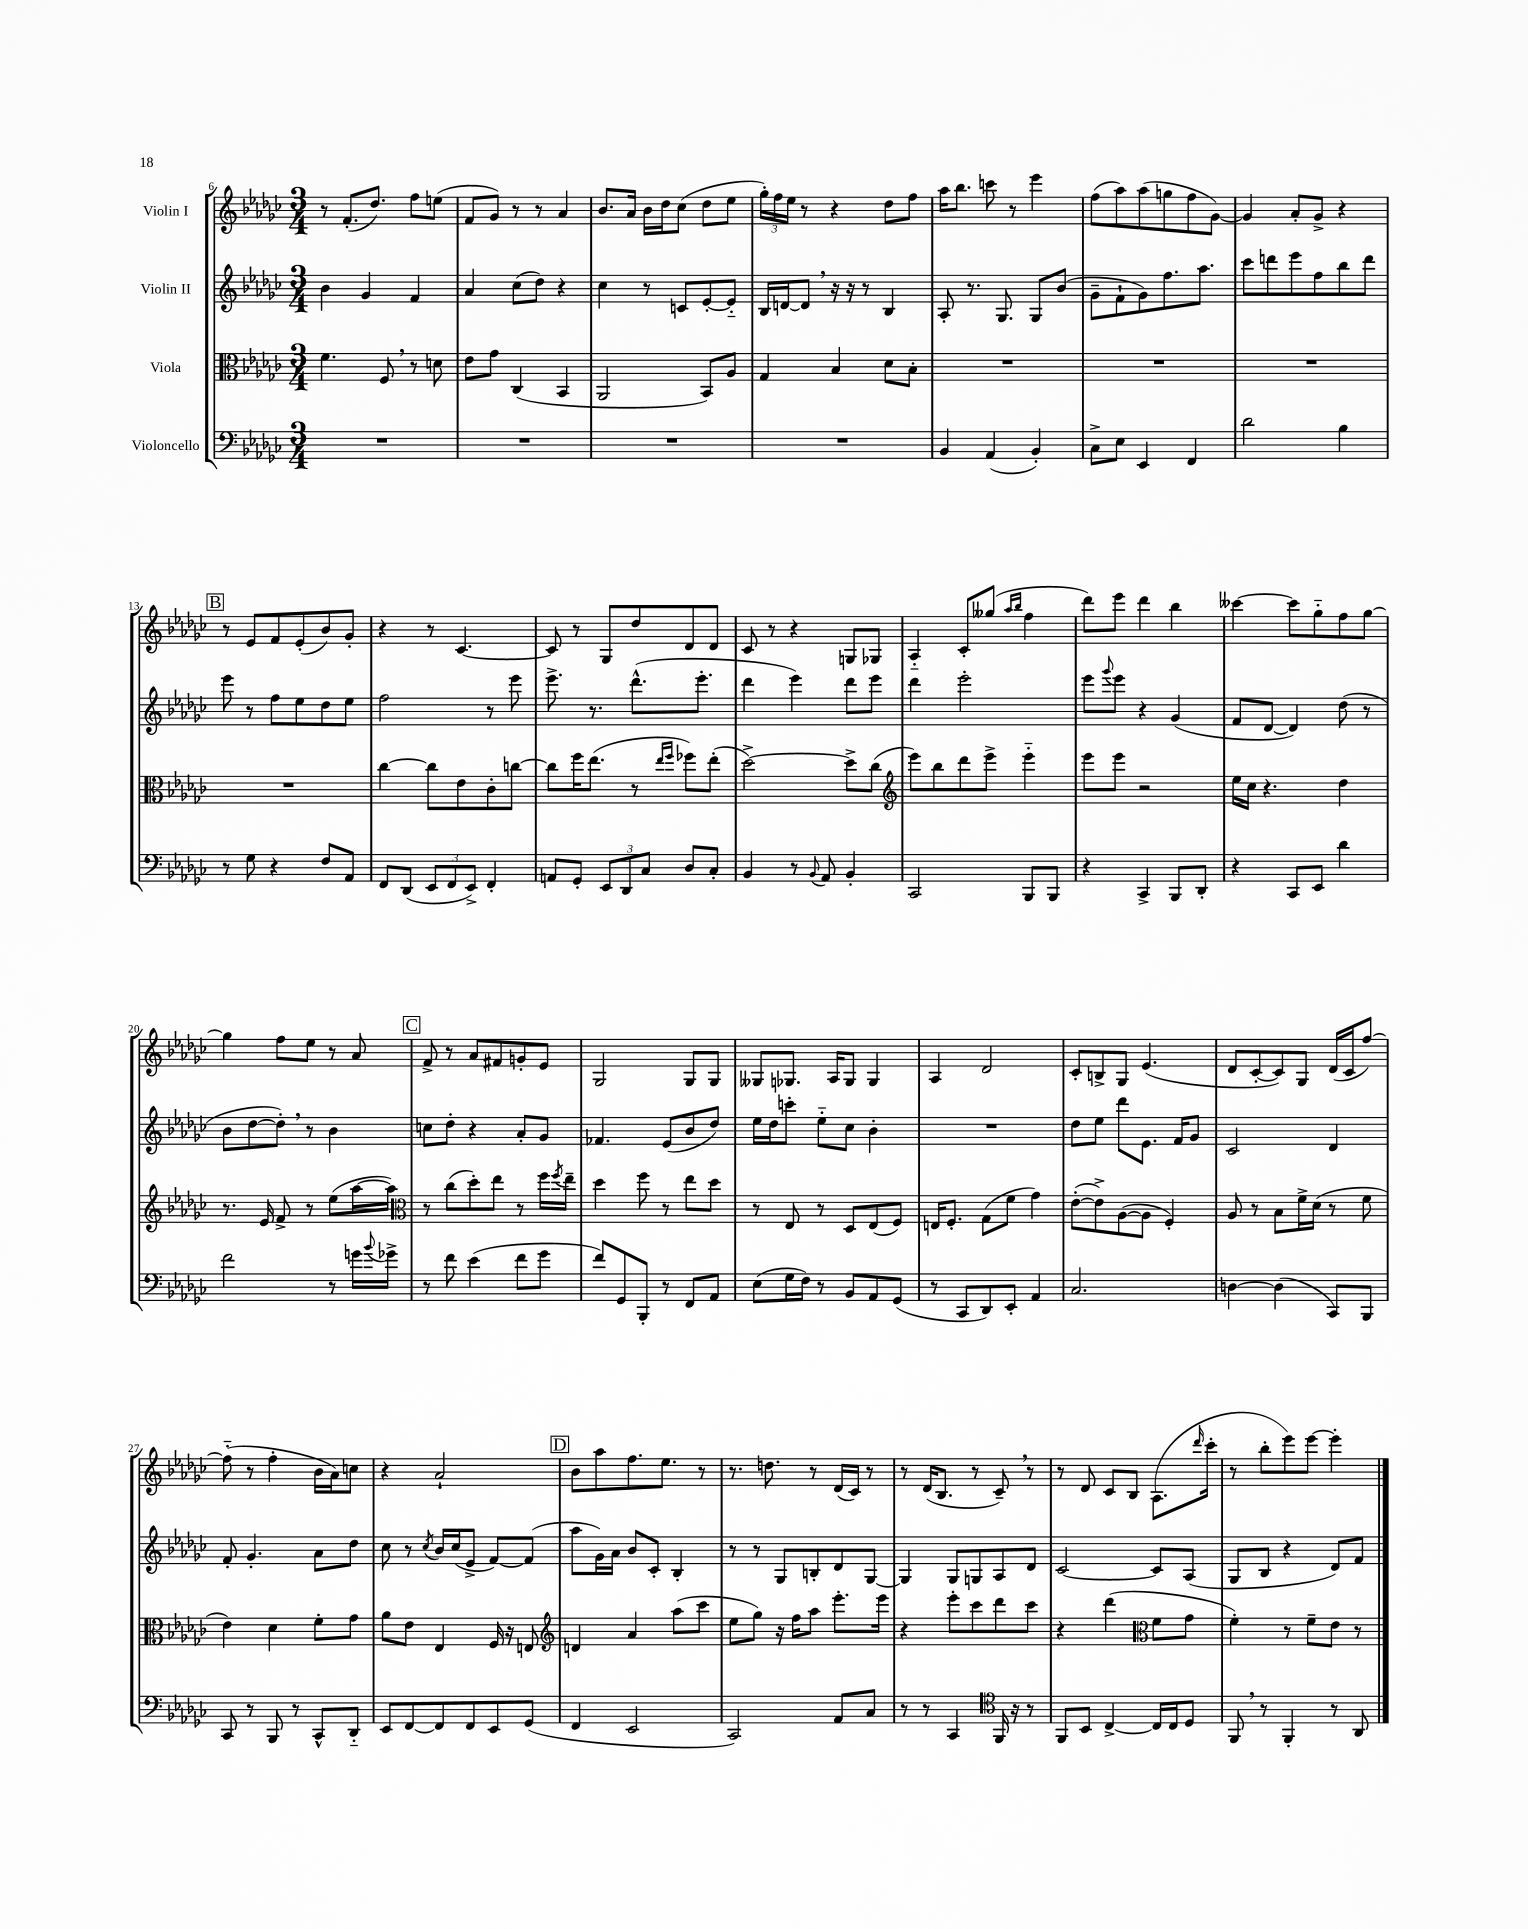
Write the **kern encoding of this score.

**kern	**kern	**kern	**kern
*part4	*part3	*part2	*part1
*staff4	*staff3	*staff2	*staff1
*I"Violoncello	*I"Viola	*I"Violin II	*I"Violin I
*clefF4	*clefC3	*clefG2	*clefG2
*k[b-e-a-d-g-c-]	*k[b-e-a-d-g-c-]	*k[b-e-a-d-g-c-]	*k[b-e-a-d-g-c-]
*M3/4	*M3/4	*M3/4	*M3/4
=6	=6	=6	=6
2.r	4.f\	4b-\	8r
.	.	.	(8.f'/L
.	.	4g-/	.
.	.	.	8.dd-/J)
.	8F,/	.	.
.	8r	4f/	8ff\L
.	8dn\	.	(8een\J
=7	=7	=7	=7
2.r	8e-\L	4a-/	8f/L
.	8g-\J	.	8g-/J)
.	(4C-/	(8cc-\L	8r
.	.	8dd-\J)	8r
.	4BB-/	4r	4a-/
=8	=8	=8	=8
2.r	2AA-/	4cc-\	8.b-/L
.	.	.	16a-/Jk
.	.	8r	16b-\LL
.	.	.	16dd-\J
.	.	8cn/L	(8cc-\J
.	8BB-/L)	[8e-'/	8dd-\L
.	8A-/J	8e-/J]	8ee-\J
=9	=9	=9	=9
2.r	4G-/	16B-/LL	24gg-'\LL)
.	.	.	24ff\
.	.	[16dn/J	.
.	.	.	24ee-\JJ
.	.	8d,/J]	8r
.	4B-/	16r	4r
.	.	16r	.
.	.	8r	.
.	8d-\L	4B-/	8dd-\L
.	8B-'\J	.	8ff\J
=10	=10	=10	=10
4BB-/	2.r	8A-'/	16aa-\KL
.	.	.	8.bb-\J
.	.	8.r	.
(4AA-/	.	.	8cccn\
.	.	8.G-/	.
.	.	.	8r
4BB-'/)	.	8G-/L	4eee-\
.	.	(8b-/J	.
=11	=11	=11	=11
8C-^\L	2.r	8g-~\L	(8ff\L
8E-\J	.	8f`\	8aa-\)
4EE-/	.	8g-\)	(8aa-\
.	.	8.ff\	8ggn\
4FF/	.	.	8ff\
.	.	8.aa-\J	.
.	.	.	[8g-\J)
=12	=12	=12	=12
2d-\	2.r	8ccc-\L	4g-/]
.	.	8dddn\	.
.	.	8eee-\	8a-'/L
.	.	8ff\	8g-^/J
4B-\	.	8bb-\	4r
.	.	8ddd\J	.
!!LO:LB:g=z
!!LO:REH:place=s1:t=B
=13	=13	=13	=13
8r	2.r	8eee-\	8r
8G-\	.	8r	8e-/L
4r	.	8ff\L	8f/
.	.	8ee-\	(8e-'/
8F/L	.	8dd-\	8b-/)
8AA-/J	.	8ee-\J	8g-'/J
=14	=14	=14	=14
8FF/L	[4cc-\	2ff\	4r
(8DD-/J	.	.	.
12EE-/L	8cc-\L]	.	8r
12FF/	.	.	.
.	8e-\	.	[4.c-/
12EE-^/J)	.	.	.
4FF'/	8c-'\	8r	.
.	[8ccn\J	8eee-\	.
=15	=15	=15	=15
8AAn/L	8cc\L]	8.eee-^\	8c-/]
8GG-'/J	16ff\K	.	8r
.	(8.ee-\J	8.r	.
12EE-/L	.	.	8G-/L
12DD-/	.	.	.
.	8r	(8.ddd-^^\L	8dd-/
12C-/J	.	.	.
.	16qqee-/LL	.	.
.	16qqff/JJ	.	.
8D-/L	8ff-X\L)	.	8d-/
.	.	8.eee-'\J	.
8C-'/J	(8ee-'\J	.	8d-/J
=16	=16	=16	=16
4BB-/	[2dd-^\)	4ddd-\	8c-/
.	.	.	8r
8r	.	4eee-\)	4r
8qqBB-/	.	.	.
8AA-/	.	.	.
4BB-'/	8dd-^\L]	8ddd-\L	8Gn/L
.	(8cc-\J	8eee-\J	8G-X/J
=17	=17	=17	=17
*	*clefG2	*	*
2CC-/	8eee-\L)	4ddd-\	4A-/
.	8bb-\	.	.
.	8ddd-\	2eee-'\	8c-'/L
.	8eee-^\J	.	(8gg--X/J
.	.	.	16qqaa-/LL
.	.	.	16qqbb-/JJ
8BBB-/L	4eee-\	.	4ff\
8BBB-/J	.	.	.
=18	=18	=18	=18
4r	8eee-\L	8eee-\L	8ddd-\L)
.	.	8qqggg-/	.
.	8eee-\J	8eee-\J	8eee-\J
4CC-^/	2r	4r	4ddd-\
8BBB-/L	.	(4g-/	4bb-\
8DD-'/J	.	.	.
=19	=19	=19	=19
4r	16ee-\LL	8f/L	[4ccc--X\
.	16cc-\JJ	.	.
.	4.r	[8d-/J	.
8CC-/L	.	4d-/])	8ccc--\L]
8EE-/J	.	.	8gg-\
4d-\	4dd-\	(8dd-\	8ff\
.	.	8r	[8gg-\J
!!LO:LB:g=z
=20	=20	=20	=20
2f\	8.r	8b-\L	4gg-\]
.	.	[8dd-\	.
.	16e-/	.	.
.	8f^/	8dd-',\J])	8ff\L
.	8r	8r	8ee-\J
8r	(8ee-\L	4b-\	8r
16gn\LL	[16aa-\L	.	8a-/
8qqb-/	.	.	.
16g-X^\JJ	16aa-\JJ])	.	.
!!LO:REH:place=s1:t=C
=21	=21	=21	=21
*	*clefC3	*	*
8r	8r	8ccn\L	8f^/
8f\	(8cc-\L	8dd-'\J	8r
(4e-\	8dd-'\)	4r	8a-/L
.	8ee-\J	.	8f#X/
8f\L	8r	8a-'/L	8gn'/
8g-\J	16ff\LL	8g-/J	8e-/J
.	8qff/	.	.
.	16ee-~\JJ	.	.
=22	=22	=22	=22
8f/L)	4dd-\	4.f-X/	2G-/
8GG-/	.	.	.
8BBB-'/J	8ff\	.	.
8r	8r	(8e-/L	.
8FF/L	8ee-\L	8b-/	8G-/L
8AA-/J	8dd-\J	8dd-/J)	8G-/J
=23	=23	=23	=23
(8E-\L	8r	16ee-\LL	8G--X/L
.	.	16dd-\J	.
16G-\L	8E-/	8cccn'\J	8.G-X/J
16F\JJ)	.	.	.
8r	8r	8ee-\L	.
.	.	.	16A-/KL
8BB-/L	8D-/L	8cc-\J	8G-/J
8AA-/	(8E-/	4b-'\	4G-/
(8GG-/J	8F/J)	.	.
=24	=24	=24	=24
8r	16En/KL	2.r	4A-/
.	8.F'/J	.	.
8CC-/L	.	.	.
8DD-/)	(8G-\L	.	2d-/
8EE-'/J	8f\J	.	.
4AA-/	4g-\)	.	.
=25	=25	=25	=25
2.C-/	([8e-'\L	8dd-\L	8c-'/L
.	8e-^\])	8ee-\J	8Bn^/
.	([8A-\	8ddd-\L	8G-/J
.	8A-\J]	8.e-\J	(4.e-/
.	4F'/)	.	.
.	.	16f/KL	.
.	.	8g-/J	.
=26	=26	=26	=26
[4Dn\	8A-/	2c-/	8d-/L
.	8r	.	[8c-'/
(4D\]	8B-\L	.	8c-/])
.	16f^\L	.	8G-/J
.	(16d-\JJ	.	.
8CC-/L)	8r	4d-/	(16d-/LL
.	.	.	16c-/J
8BBB-/J	8f\	.	[8ff/J)
!!LO:LB:g=z
=27	=27	=27	=27
8CC-/	4e-\)	8f'/	(8ff\]
8r	.	4.g-'/	8r
8BBB-/	4d-\	.	4ff'\
8r	.	.	.
8CC-^^/L	8f'\L	8a-\L	16b-\LL
.	.	.	16a-\J)
8DD-/J	8g-\J	8dd-\J	8ccn\J
=28	=28	=28	=28
8EE-/L	8a-\L	8cc-\	4r
[8FF/	8e-\J	8r	.
.	.	8qcc-/	.
8FF/]	4E-/	16b-/LL	2a-`/
.	.	(16cc-/J	.
8FF/	.	8e-^/J	.
8EE-/	16F/	[8f/L)	.
.	16r	.	.
(8GG-/J	8En/	(8f/J]	.
!!LO:REH:place=s1:t=D
=29	=29	=29	=29
*	*clefG2	*	*
4FF/	4dn/	8aa-\L	8b-\L
.	.	16g-\L)	8aa-\
.	.	16a-\JJ	.
2EE-/	4a-/	8b-/L	8.ff\
.	.	8c-'/J	.
.	.	.	8.ee-\J
.	(8aa-\L	4B-'/	.
.	8ccc-\J	.	8r
=30	=30	=30	=30
2CC-/)	8ee-\L	8r	8.r
.	8gg-\J)	8r	.
.	.	.	8.ddn\
.	16r	8G-/L	.
.	16ff\KL	.	.
.	8aa-\J	8Bn'/	8r
8AA-/L	8.eee-'\L	8d-/	(16d-/LL
.	.	.	16c-/JJ)
8C-/J	.	[8G-/J	8r
.	16eee-\Jk	.	.
=31	=31	=31	=31
8r	4r	4G-/]	8r
8r	.	.	(16d-/KL
.	.	.	8.B-/J
4CC-/	8eee-'\L	8G-/L	.
.	8ccc-\	8Gn/	8r
*clefC4	*	*	*
16FF/	8ddd-\	8A-/	8c-~,/)
16r	.	.	.
8r	8ccc-\J	8d-/J	8r
=32	=32	=32	=32
8FF/L	4r	[2c-/	8r
8BB-/J	.	.	8d-/
[4C-^/	(4ddd-\	.	8c-/L
.	.	.	8B-/J
*	*clefC3	*	*
16C-/LL]	8f\L	8c-/L]	(8.A-\L
16C-/J	.	.	.
8D-/J	8g-\J	(8A-/J	.
.	.	.	16qqddd-/
.	.	.	16ccc-'\Jk
=33	=33	=33	=33
8FF,/	4f'\)	8G-/L	8r
8r	.	8B-/J	8bb-'\L
4FF'/	8r	4r	8eee-\)
.	8f~\L	.	[8eee-\J
8r	8e-\J	8d-/L)	4eee-'\]
8AA-/	8r	8f/J	.
==	==	==	==
*-	*-	*-	*-
